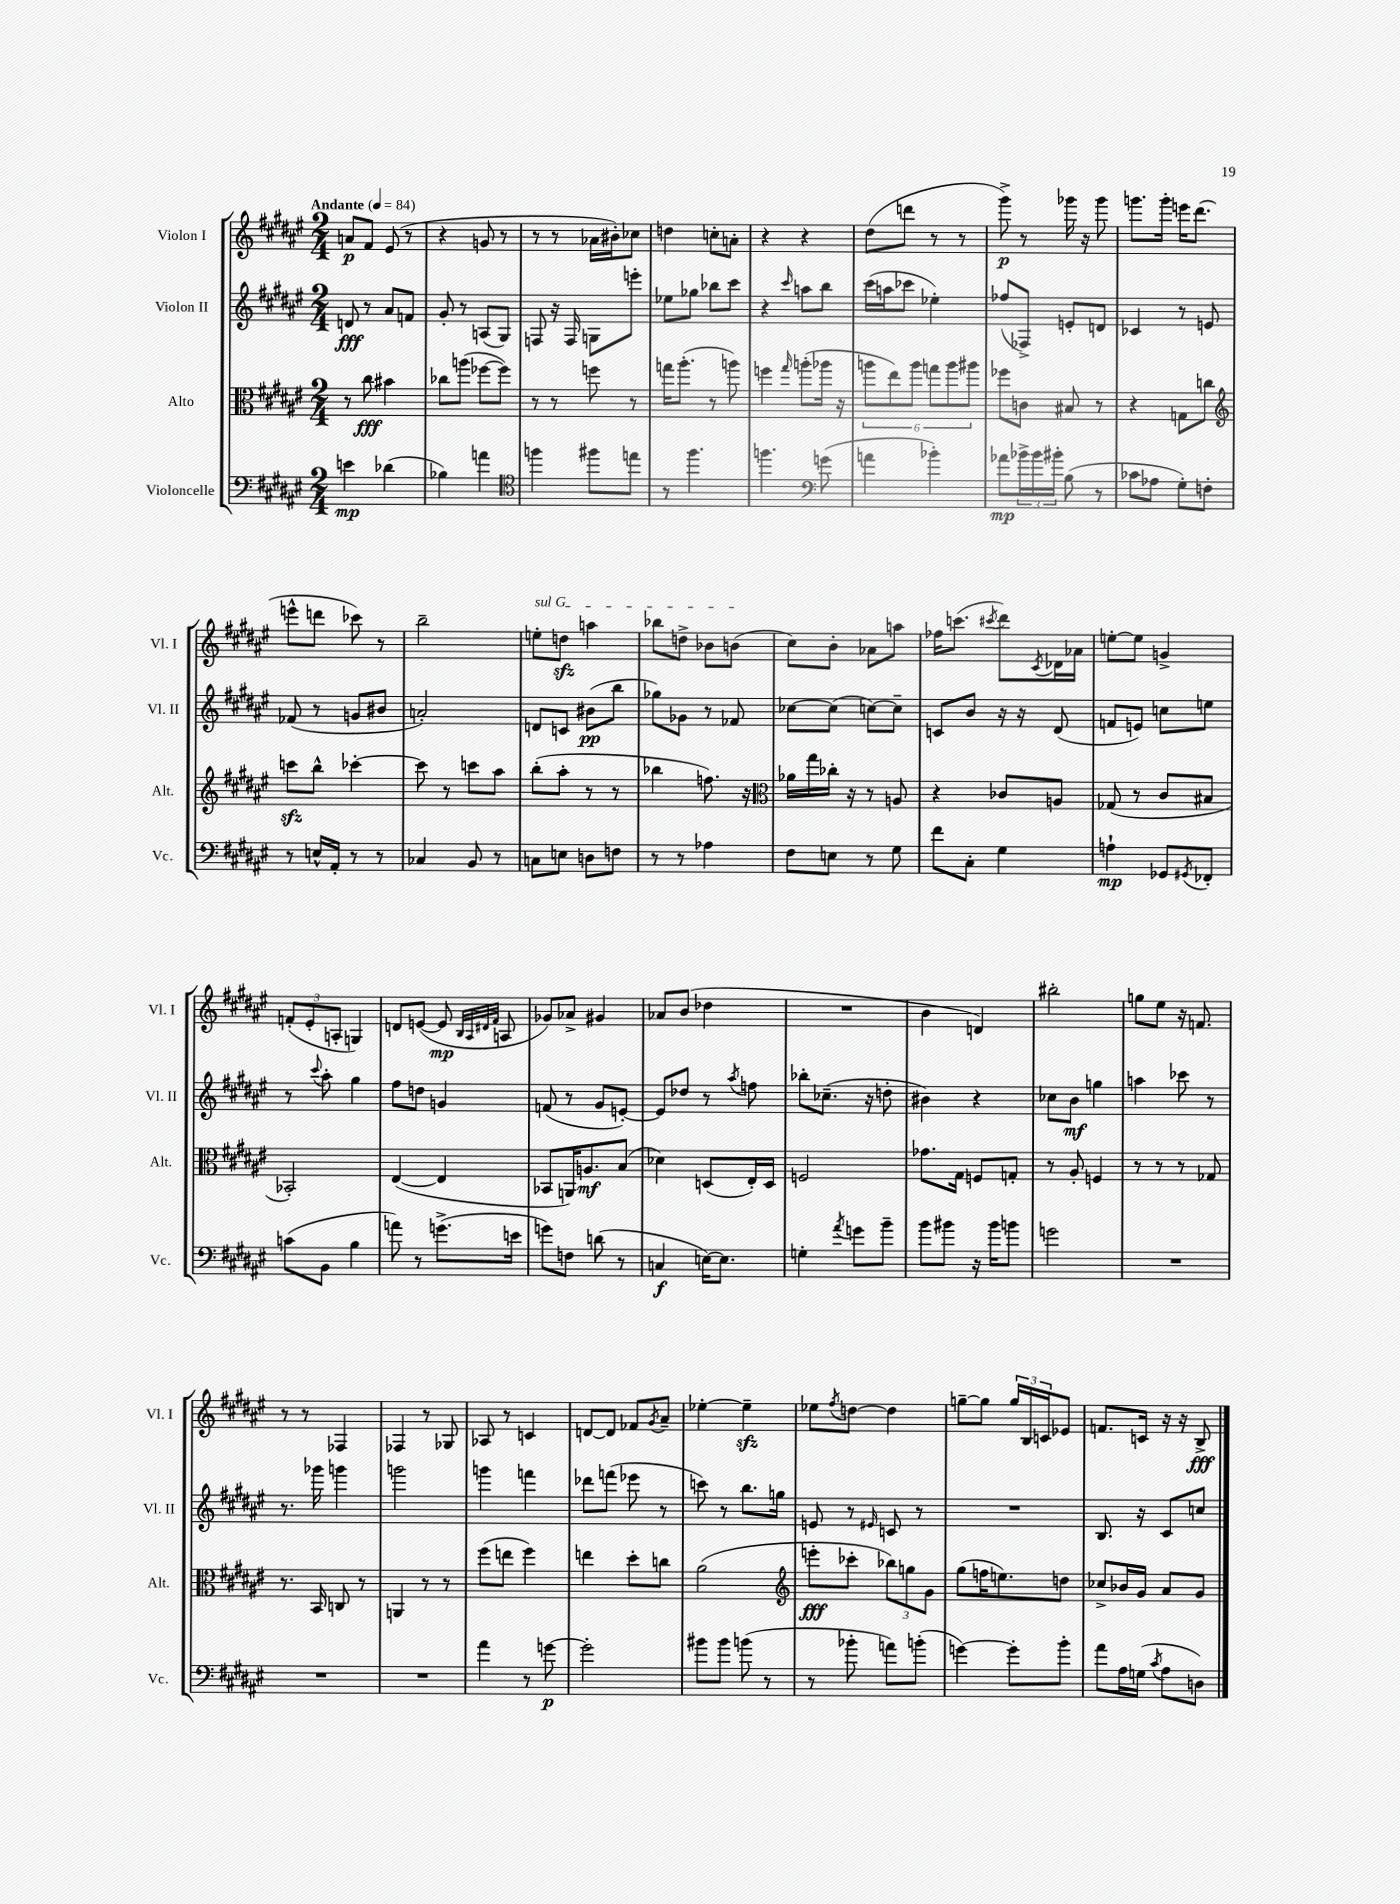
<<
\new StaffGroup <<
\new Staff = "s0" \with { instrumentName = "Violon I" shortInstrumentName = "Vl. I" } {
    \clef treble \key fis \major \numericTimeSignature \time 2/4 \tempo "Andante" 4 = 84
    a'8\p fis'8 eis'8( r8 |
    r4 g'8 r8 |
    r8 r8 aes'16 bis'16-.) ces''8 |
    d''4 c''8-. a'8-. |
    r4 r4 |
    dis''8( d'''8 r8 r8 |
    gis'''8->\p) r8 ges'''16 r16 ges'''8 |
    g'''8. g'''16-. e'''16 dis'''8.( |
    e'''8-^ d'''8 ces'''8) r8 |
    b''2-- |
    \once \override TextSpanner.bound-details.left.text = \markup { \italic "sul G" } e''8-.\startTextSpan d''8\sfz a''4 |
    bes''8 d''8-> bes'8 b'8\stopTextSpan( |
    cis''8) b'8-. aes'8 a''8 |
    fes''16 c'''8.( \acciaccatura { cis'''8 } dis'''8) \acciaccatura { cis'8 } des'16 aes'16 |
    e''8~-. e''8 g'4-> |
    \tuplet 3/2 { f'8-.( eis'8-. a8-. } g4) |
    d'8 e'8~( e'8\mp \grace { b32 ais32 dis'32 fis'32 } a8 |
    ges'8) aes'8-> gis'4 |
    aes'8 b'8( des''4 |
    R2 |
    b'4 d'4) |
    bis''2-. |
    g''8 eis''8 r16 f'8. |
    r8 r8 fes4 |
    fes4 r8 ges8 |
    aes8 r8 c'4 |
    d'8~ d'8 fes'8 \acciaccatura { gis'8 } ais'8-- |
    ees''4~-. ees''4--\sfz |
    ees''8 \acciaccatura { fis''8 } d''8~ d''4 |
    g''8~-- g''8 \tuplet 3/2 { g''16 b16 c'16 } ees'8 |
    f'8. c'16 r16 r16 b8->\fff \bar "|." |
}
\new Staff = "s1" \with { instrumentName = "Violon II" shortInstrumentName = "Vl. II" } {
    \clef treble \key fis \major \numericTimeSignature \time 2/4
    d'8\fff r8 ais'8 f'8 |
    gis'8-. r8 a8( gis8) |
    f8 r16 f16 g8 e'''8-. |
    ees''8 ges''8 bes''8 cis'''8 |
    r4 \grace { cis'''16 } a''8 b''8 |
    cis'''16( a''16 ces'''8 ees''4-.) |
    fes''8( fes8->) e'8-. d'8 |
    ces'4 r8 e'8 |
    fes'8( r8 g'8 bis'8 |
    a'2-.) |
    d'8 c'8 bis'8\pp( b''8 |
    ges''8) ges'8 r8 fes'8 |
    ces''8~ ces''8( c''8~) c''8-- |
    c'8 b'8 r16 r16 dis'8( |
    f'8 e'8) c''8 e''8 |
    r8 \appoggiatura { cis'''8 } ais''8-. gis''4 |
    fis''8 d''8 g'4 |
    f'8( r8 gis'8 e'8~-.) |
    e'8 des''8 r8 \acciaccatura { ais''8 } f''8 |
    bes''8-. ces''8.--( r16 d''8-. |
    bis'4) r4 |
    ces''8 b'8\mf g''4 |
    a''4 ces'''8 r8 |
    r8. ges'''16 g'''4 |
    g'''2 |
    g'''4 f'''4 |
    des'''8 f'''8( ees'''8 r8 |
    c'''8) r8 b''8. g''16 |
    e'8 r8 \grace { eis'16 } c'8 r8 |
    R2 |
    b8. r16 cis'8 c''8 \bar "|." |
}
\new Staff = "s2" \with { instrumentName = "Alto" shortInstrumentName = "Alt." } {
    \clef alto \key fis \major \numericTimeSignature \time 2/4
    r8 cis''8\fff bis'4 |
    ces''8 a''8( fes''8~ fes''8) |
    r8 r8 f''8 r8 |
    g''16 ais''8.-.( r8 a''8) |
    f''4 \grace { gis''16 } a''8-.( aes''16 r16 |
    \tuplet 6/4 { a''8 eis''8) a''8 g''8 a''8 ais''8 } |
    fes''8 c'8 bis8 r8 |
    r4 g8 c''8 |
    \clef treble c'''8\sfz b''8-^ ces'''4~-. |
    ces'''8 r8 c'''8 ais''8 |
    b''8-.( ais''8-. r8 r8 |
    bes''4 f''8.) r16 |
    \clef alto aes'16 gis''16 ces''16-. r16 r8 a8 |
    r4 ces'8 a8 |
    ges8( r8 cis'8 bis8 |
    bes,2-.) |
    eis4~( eis4 |
    bes,8 a,16) a8.\mf b8( |
    des'4) d8( eis16-.) d16 |
    f2 |
    ges'8. gis16 f8 g8-. |
    r8 ais8-. f4 |
    r8 r8 r8 ges8 |
    r8. b,16 c8 r8 |
    a,4 r8 r8 |
    fis''8( e''8 fis''4) |
    e''4 dis''8-. c''8 |
    ais'2( |
    \clef treble e'''8-.\fff ces'''8-. \tuplet 3/2 { bes''8) g''8 gis'8 } |
    gis''8( f''16 e''8.) d''8 |
    ces''8-> bes'16 gis'16 ais'8 gis'8 \bar "|." |
}
\new Staff = "s3" \with { instrumentName = "Violoncelle" shortInstrumentName = "Vc." } {
    \clef bass \key fis \major \numericTimeSignature \time 2/4
    e'4\mp des'4( |
    bes4) a'4 |
    \clef tenor f''4 fis''8 e''8 |
    r8 fis''4. |
    f''4. \clef bass g'8( |
    a'4 bes'4-.) |
    aes'8\mp \tuplet 3/2 { bes'16-> bes'16 bis'16-. } b8( r8 |
    ces'8 aes8 gis8-.) f8-. |
    r8 e16-^ ais,16-. r8 r8 |
    ces4 b,8 r8 |
    c8 e8 d8 f8 |
    r8 r8 aes4 |
    fis8 e8 r8 gis8 |
    fis'8 cis8-. gis4 |
    a4-!\mp ges,8 \acciaccatura { gis,8 } fes,8-. |
    c'8( b,8 b4 |
    a'8) r8 g'8.->( e'16 |
    g'8) f8 d'8( r8 |
    c4\f e16~) e8. |
    g4-. \acciaccatura { ais'8 } g'8 b'8-- |
    b'8 bis'8 r16 bis'16 b'8 |
    g'2 |
    R2 |
    R2 |
    R2 |
    ais'4 r8 g'8~\p |
    g'2-. |
    bis'8 bis'8 b'8( r8 |
    r8 bes'8-. a'8) b'8-.( |
    g'4~) g'8-. b'8-. |
    ais'8 ais16 g16( \acciaccatura { cis'8 } ais8 d8) \bar "|." |
}
>>
>>
\layout { \context { \Score \remove "Bar_number_engraver" } }
